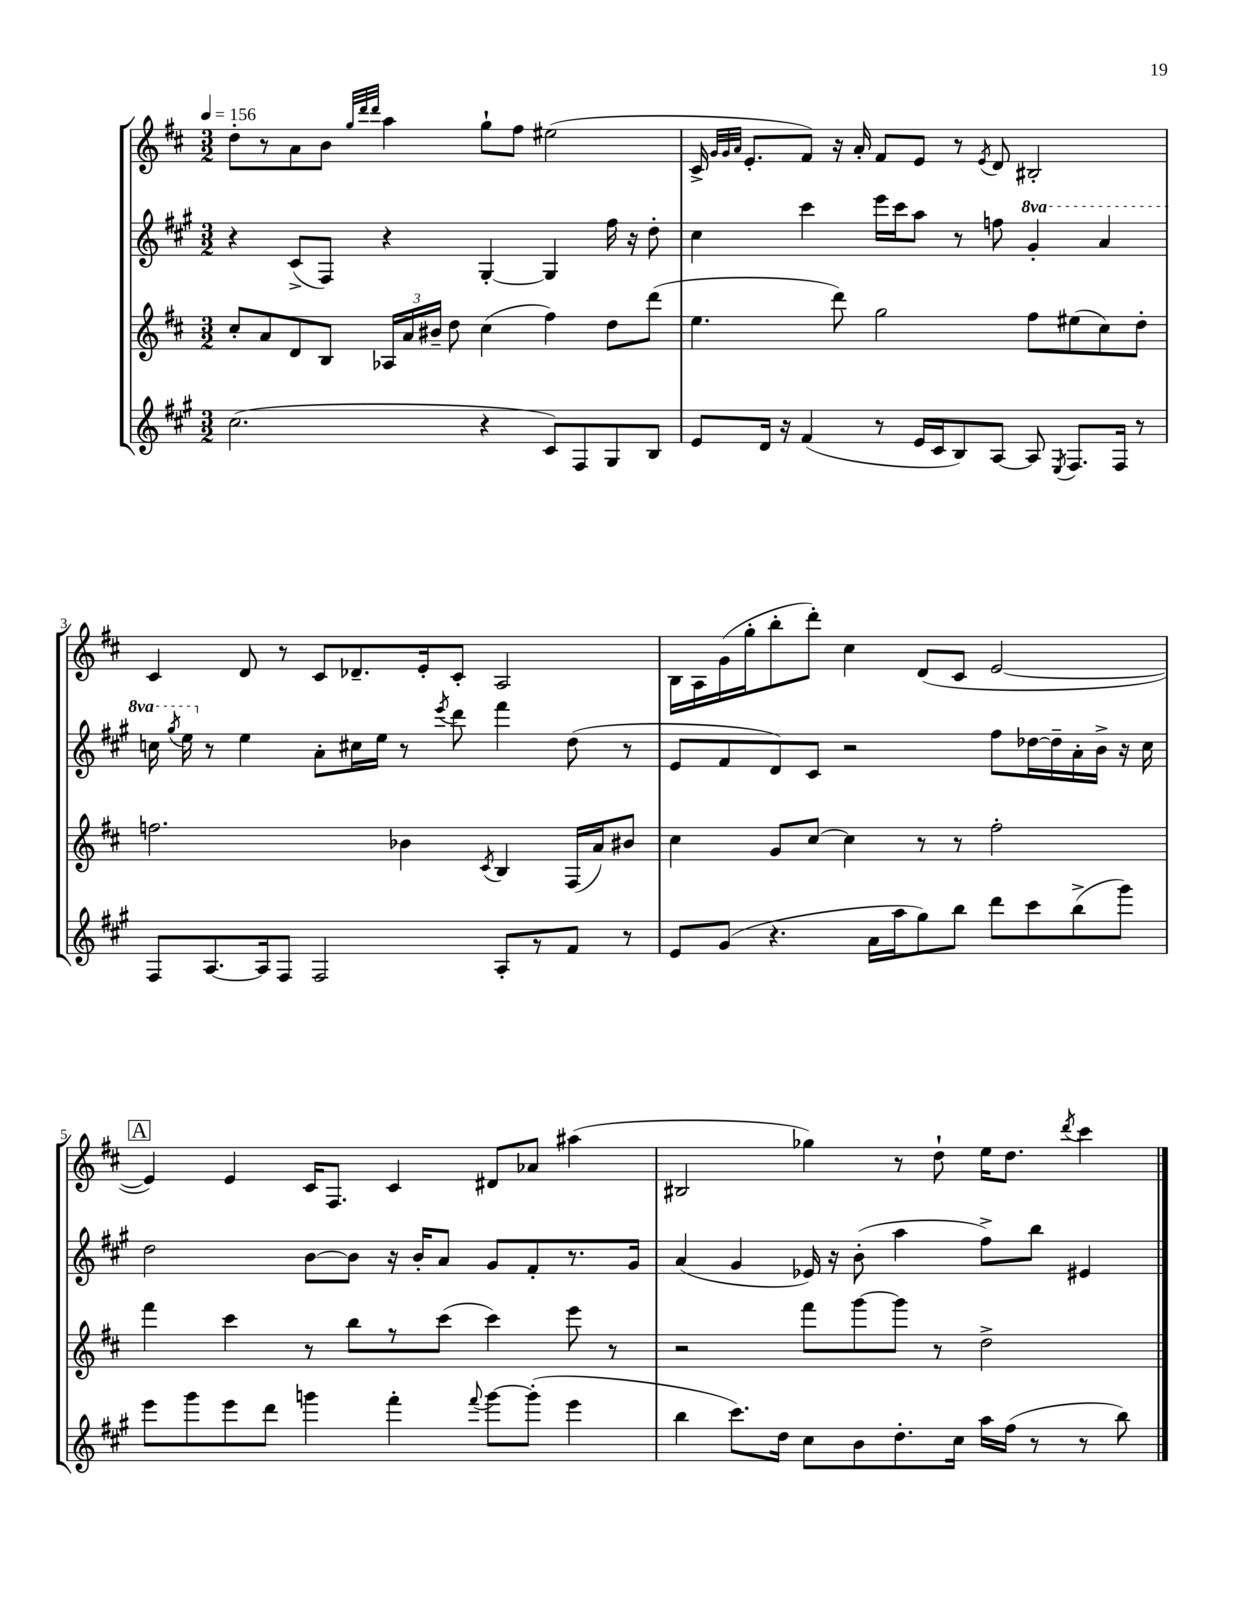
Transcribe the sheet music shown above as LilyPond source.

<<
\new StaffGroup <<
\new Staff = "s0" {
    \clef treble \key d \major \numericTimeSignature \time 3/2 \tempo 4 = 156
    \autoBeamOff d''8[-. r8 a'8 b'8] \grace { g''32[ d'''32 d'''32] } a''4 g''8[-! fis''8] eis''2( |
    cis'16-> \grace { g'32[ g'32 a'32] } e'8.[-. fis'8]) r16 a'16-. fis'8[ e'8] r8 \acciaccatura { e'8 } d'8 bis2-. |
    cis'4 d'8 r8 cis'8[ des'8.-- e'16-. cis'8]-. a2 |
    b16[ a16 g'16( g''16-. b''8-. d'''8]-.) cis''4 d'8[( cis'8] e'2~ |
    \mark \markup { \box "A" } e'4) e'4 cis'16[ fis8.] cis'4 dis'8[ aes'8] ais''4( |
    bis2 ges''4) r8 d''8-! e''16[ d''8.] \acciaccatura { d'''8 } cis'''4 \bar "|." |
}
\new Staff = "s1" {
    \clef treble \key a \major \numericTimeSignature \time 3/2 \set Staff.ottavationMarkups = #ottavation-simple-ordinals
    \autoBeamOff r4 cis'8[->( fis8]) r4 gis4~-. gis4 fis''16 r16 d''8-. |
    cis''4 cis'''4 e'''16[ cis'''16 a''8] r8 f''8 \ottava #1 gis''4-. a''4 |
    c'''16 \acciaccatura { gis'''8 } e'''16 \ottava #0 r8 e''4 a'8[-. cis''!16 e''16] r8 \acciaccatura { e'''8 } d'''8 fis'''4 d''8( r8 |
    e'8[ fis'8 d'8) cis'8] r2 fis''8[ des''16~ des''16-- a'16-. b'16]-> r16 cis''16 |
    \mark \markup { \box "A" } d''2 b'8[~ b'8] r16 b'16[-. a'8] gis'8[ fis'8-. r8. gis'16] |
    a'4( gis'4 ees'16) r16 b'8-.( a''4 fis''8[->) b''8] eis'4 \bar "|." |
}
\new Staff = "s2" {
    \clef treble \key d \major \numericTimeSignature \time 3/2
    \autoBeamOff cis''8[-. a'8 d'8 b8] \tuplet 3/2 { aes16[ a'16 bis'16]-- } d''8 cis''4( fis''4) d''8[ d'''8]( |
    e''4. d'''8) g''2 fis''8[ eis''8( cis''8) d''8]-. |
    f''2. bes'4 \acciaccatura { cis'8 } b4 fis16[( a'16) bis'8] |
    cis''4 g'8[ cis''8]~ cis''4 r8 r8 fis''2-. |
    \mark \markup { \box "A" } fis'''4 cis'''4 r8 b''8[ r8 cis'''8]( cis'''4) e'''8 r8 |
    r2 fis'''8[ g'''8~ g'''8] r8 d''2-> \bar "|." |
}
\new Staff = "s3" {
    \clef treble \key a \major \numericTimeSignature \time 3/2
    \autoBeamOff cis''2.( r4 cis'8[) fis8 gis8 b8] |
    e'8[ d'16] r16 fis'4( r8 e'16[ cis'16 b8) a8]~ a8 \acciaccatura { e8 } fis8.[ fis16] r8 |
    fis8[ a8.~ a16 fis8] fis2 a8[-. r8 fis'8] r8 |
    e'8[ gis'8]( r4. a'16[ a''16 gis''8) b''8] d'''8[ cis'''8 b''8->( gis'''8]) |
    \mark \markup { \box "A" } e'''8[ gis'''8 e'''8 d'''8] g'''4 fis'''4-. \appoggiatura { fis'''8 } g'''8[~ g'''8]-.( e'''4 |
    b''4 cis'''8.[) d''16] cis''8[ b'8 d''8.-. cis''16] a''16[ fis''16]( r8 r8 b''8) \bar "|." |
}
>>
>>
